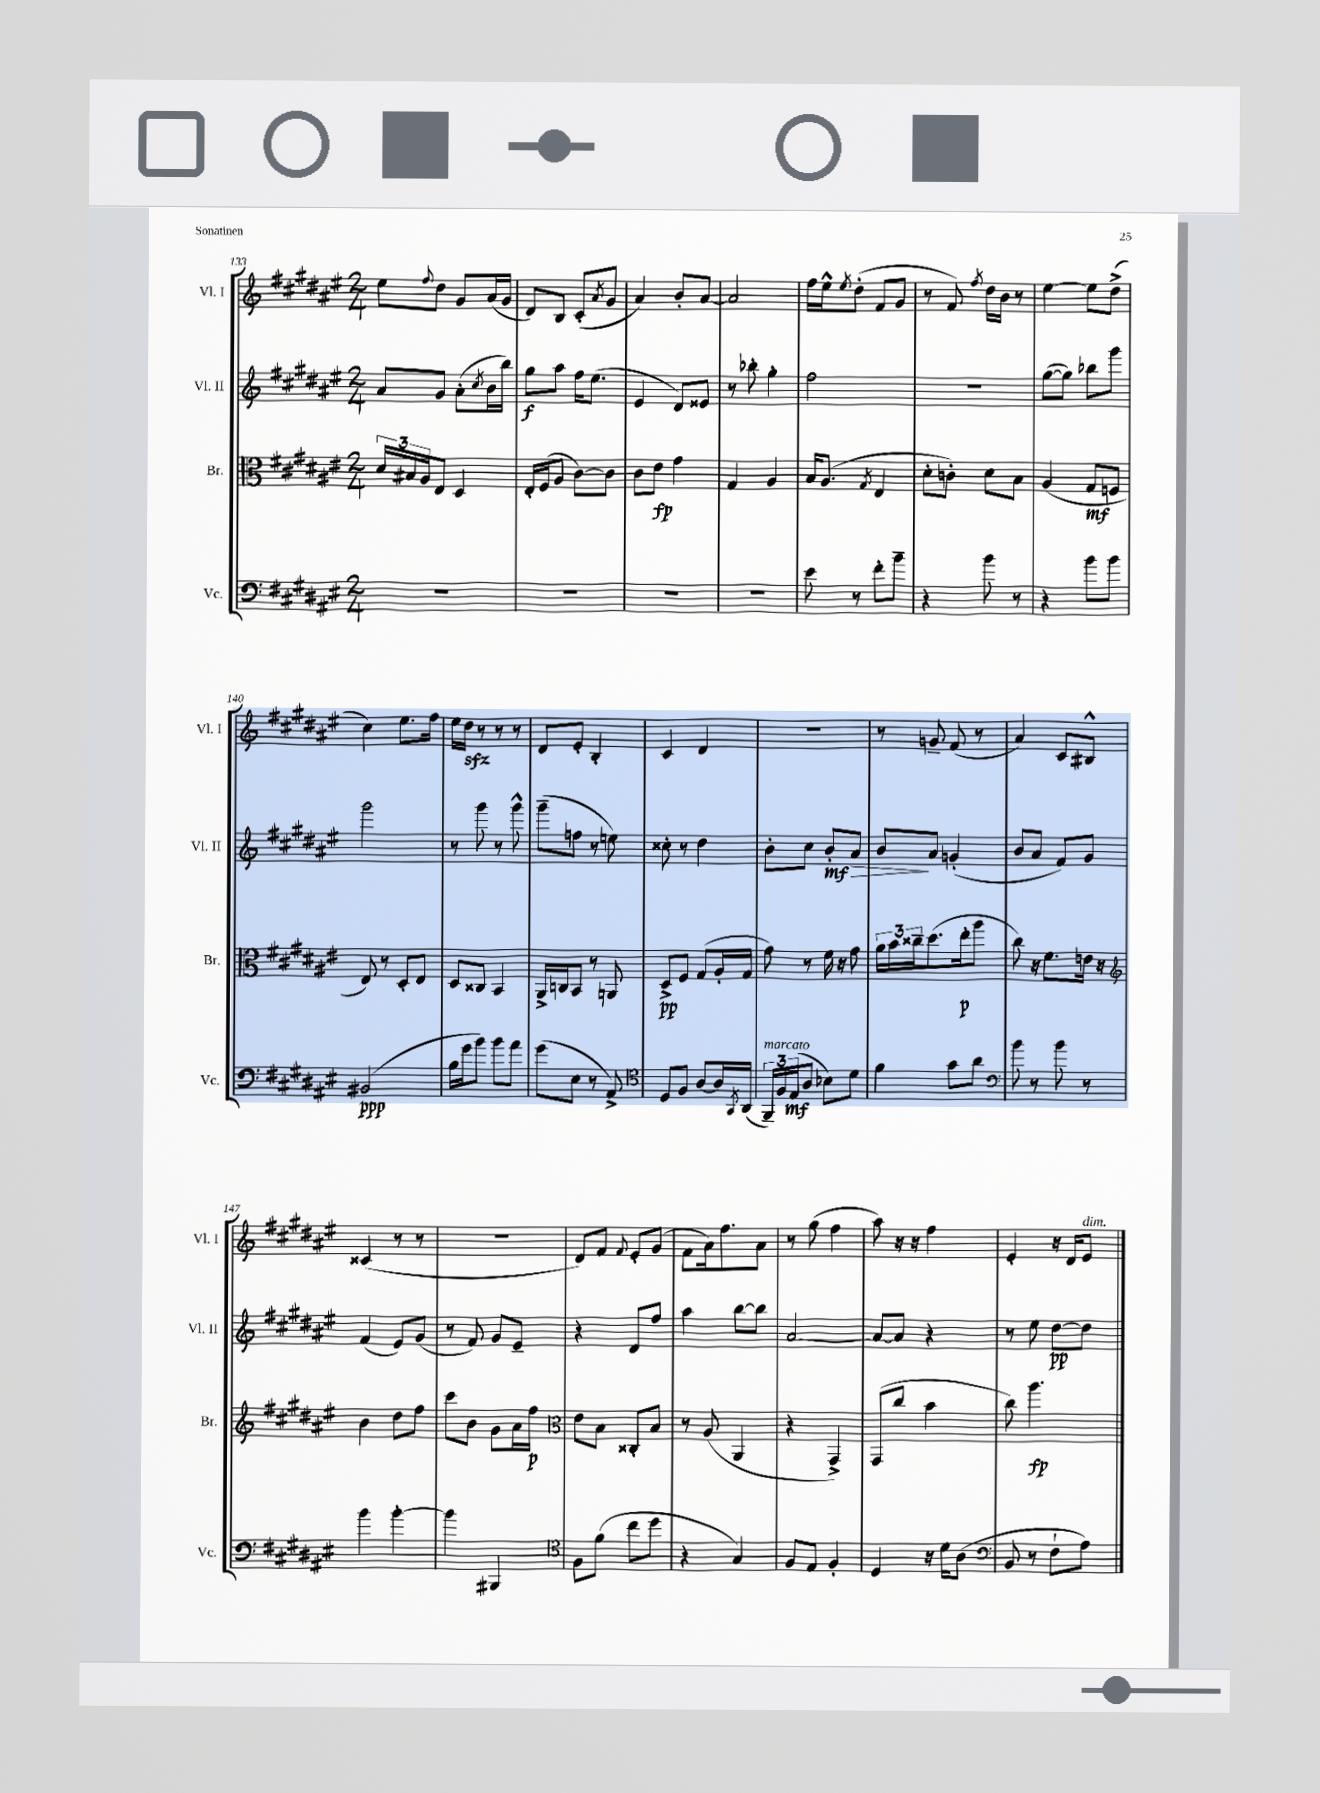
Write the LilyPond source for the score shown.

<<
\new StaffGroup <<
\new Staff = "s0" \with { instrumentName = "Vl. I" shortInstrumentName = "Vl. I" } {
    \clef treble \key fis \major \numericTimeSignature \time 2/4
    eis''8 \appoggiatura { fis''8 } dis''8 gis'8 ais'16( gis'16 |
    dis'8) b8 cis'8-.( \acciaccatura { ais'8 } gis'8 |
    ais'4) b'8-. ais'8~ |
    ais'2 |
    fis''16 eis''16-^ \acciaccatura { eis''8 } dis''8-.( fis'8 gis'8 |
    r8 fis'8) \acciaccatura { fis''8 } dis''16 b'16 r8 |
    eis''4~ eis''8 dis''8->( |
    cis''4) eis''8. fis''16 |
    eis''16 dis''16\sfz r8 r8 r8 |
    dis'8 eis'8-. b4-. |
    cis'4 dis'4 |
    r2 |
    r8 g'8-- fis'8( r8 |
    ais'4) cis'8 bis8-^ |
    cisis'4( r8 r8 |
    r2 |
    dis'8) fis'8 \appoggiatura { fis'8 } eis'8-. gis'8( |
    fis'8 ais'16) fis''8. ais'8 |
    r8 gis''8( fis''4 |
    ais''8) r16 r16 fis''4 |
    eis'4-. r16 dis'16 eis'8^\markup { \italic "dim." } \bar "|." |
}
\new Staff = "s1" \with { instrumentName = "Vl. II" shortInstrumentName = "Vl. II" } {
    \clef treble \key fis \major \numericTimeSignature \time 2/4
    ais'8 gis'8 ais'8-.( \acciaccatura { cis''8 } b'16 b''16) |
    gis''8\f ais''8 fis''16 eis''8.( |
    eis'4 dis'8) eisis'8 |
    r8 bes''8-. gis''4-. |
    fis''2 |
    R2 |
    gis''8~( gis''8) bes''8 gis'''8 |
    gis'''2 |
    r8 gis'''8 r8 gis'''8-^ |
    gis'''8--( f''8 r8 e''8) |
    cisis''8-. r8 dis''4 |
    b'8-. cis''8 b'8-.\mf\> ais'8 |
    b'8\! ais'8 g'4-.( |
    b'8 ais'8 fis'8) gis'8 |
    fis'4( eis'8) gis'8( |
    r8 fis'8) gis'8 eis'8-- |
    r4 dis'8 fis''8 |
    ais''4 b''8~ b''8 |
    ais'2~ |
    ais'8~ ais'8 r4 |
    r8 eis''8 dis''8~\pp dis''8 \bar "|." |
}
\new Staff = "s2" \with { instrumentName = "Br." shortInstrumentName = "Br." } {
    \clef alto \key fis \major \numericTimeSignature \time 2/4
    \tuplet 3/2 { dis'16 bis16 ais16 } eis8 dis4 |
    eis16-. fis16( ais8 cis'8~) cis'8 |
    cis'8 eis'8\fp gis'4 |
    gis4 ais4 |
    b16 ais8.( \acciaccatura { gis8 } eis4 |
    dis'8-. c'8-.) dis'8 b8 |
    ais4( gis8\mf f8 |
    eis8) r8 dis8-. eis8 |
    dis8 cisis8 b,4 |
    ais,16-> c16 b,8 r8 a,8 |
    dis8->\pp fis8 gis8( ais16-. gis16 |
    gis'8) r8 fis'16 r16 gis'8 |
    \tuplet 3/2 { ais'16 b'16 cisis''16-- } dis''8.( eis''16-.\p ais''8 |
    cis''8) r16 fis'8. e'16 r16 |
    \clef treble b'4 dis''8 fis''8 |
    cis'''8 b'8 gis'8 ais'16 fis''16\p |
    \clef alto eis'8 b8 cisis8-. b8 |
    r8 ais8( ais,4 |
    r4 gis,4->) |
    gis,8( cis''8 b'4 |
    cis''8) ais''4.\fp \bar "|." |
}
\new Staff = "s3" \with { instrumentName = "Vc." shortInstrumentName = "Vc." } {
    \clef bass \key fis \major \numericTimeSignature \time 2/4
    R2 |
    R2 |
    R2 |
    R2 |
    eis'8 r8 fis'8-. b'8-- |
    r4 b'8 r8 |
    r4 b'8 b'8 |
    bis,2\ppp( |
    b16 gis'16 b'8) b'8 ais'8 |
    gis'8( eis8 r8 ais,8->) |
    \clef tenor dis8 fis8 ais8~ ais16 \acciaccatura { gis,8 } ais,16( |
    \tuplet 3/2 { fis,16--^\markup { \italic "marcato" }) fis16 eis16\mf( } ais8 bes8) dis'8 |
    fis'4 gis'8 ais'8 |
    \clef bass b'8 r8 b'8 r8 |
    b'4 b'4~-. |
    b'4 bis,,4 |
    \clef tenor fis8 fis'8( cis''8 dis''8 |
    r4 gis4) |
    fis8 eis8 fis4-. |
    dis4 r16 dis'16 ais8( |
    \clef bass b,8 r8 fis8-! ais8) \bar "|." |
}
>>
>>
\layout { \context { \Score currentBarNumber = #133 } }
